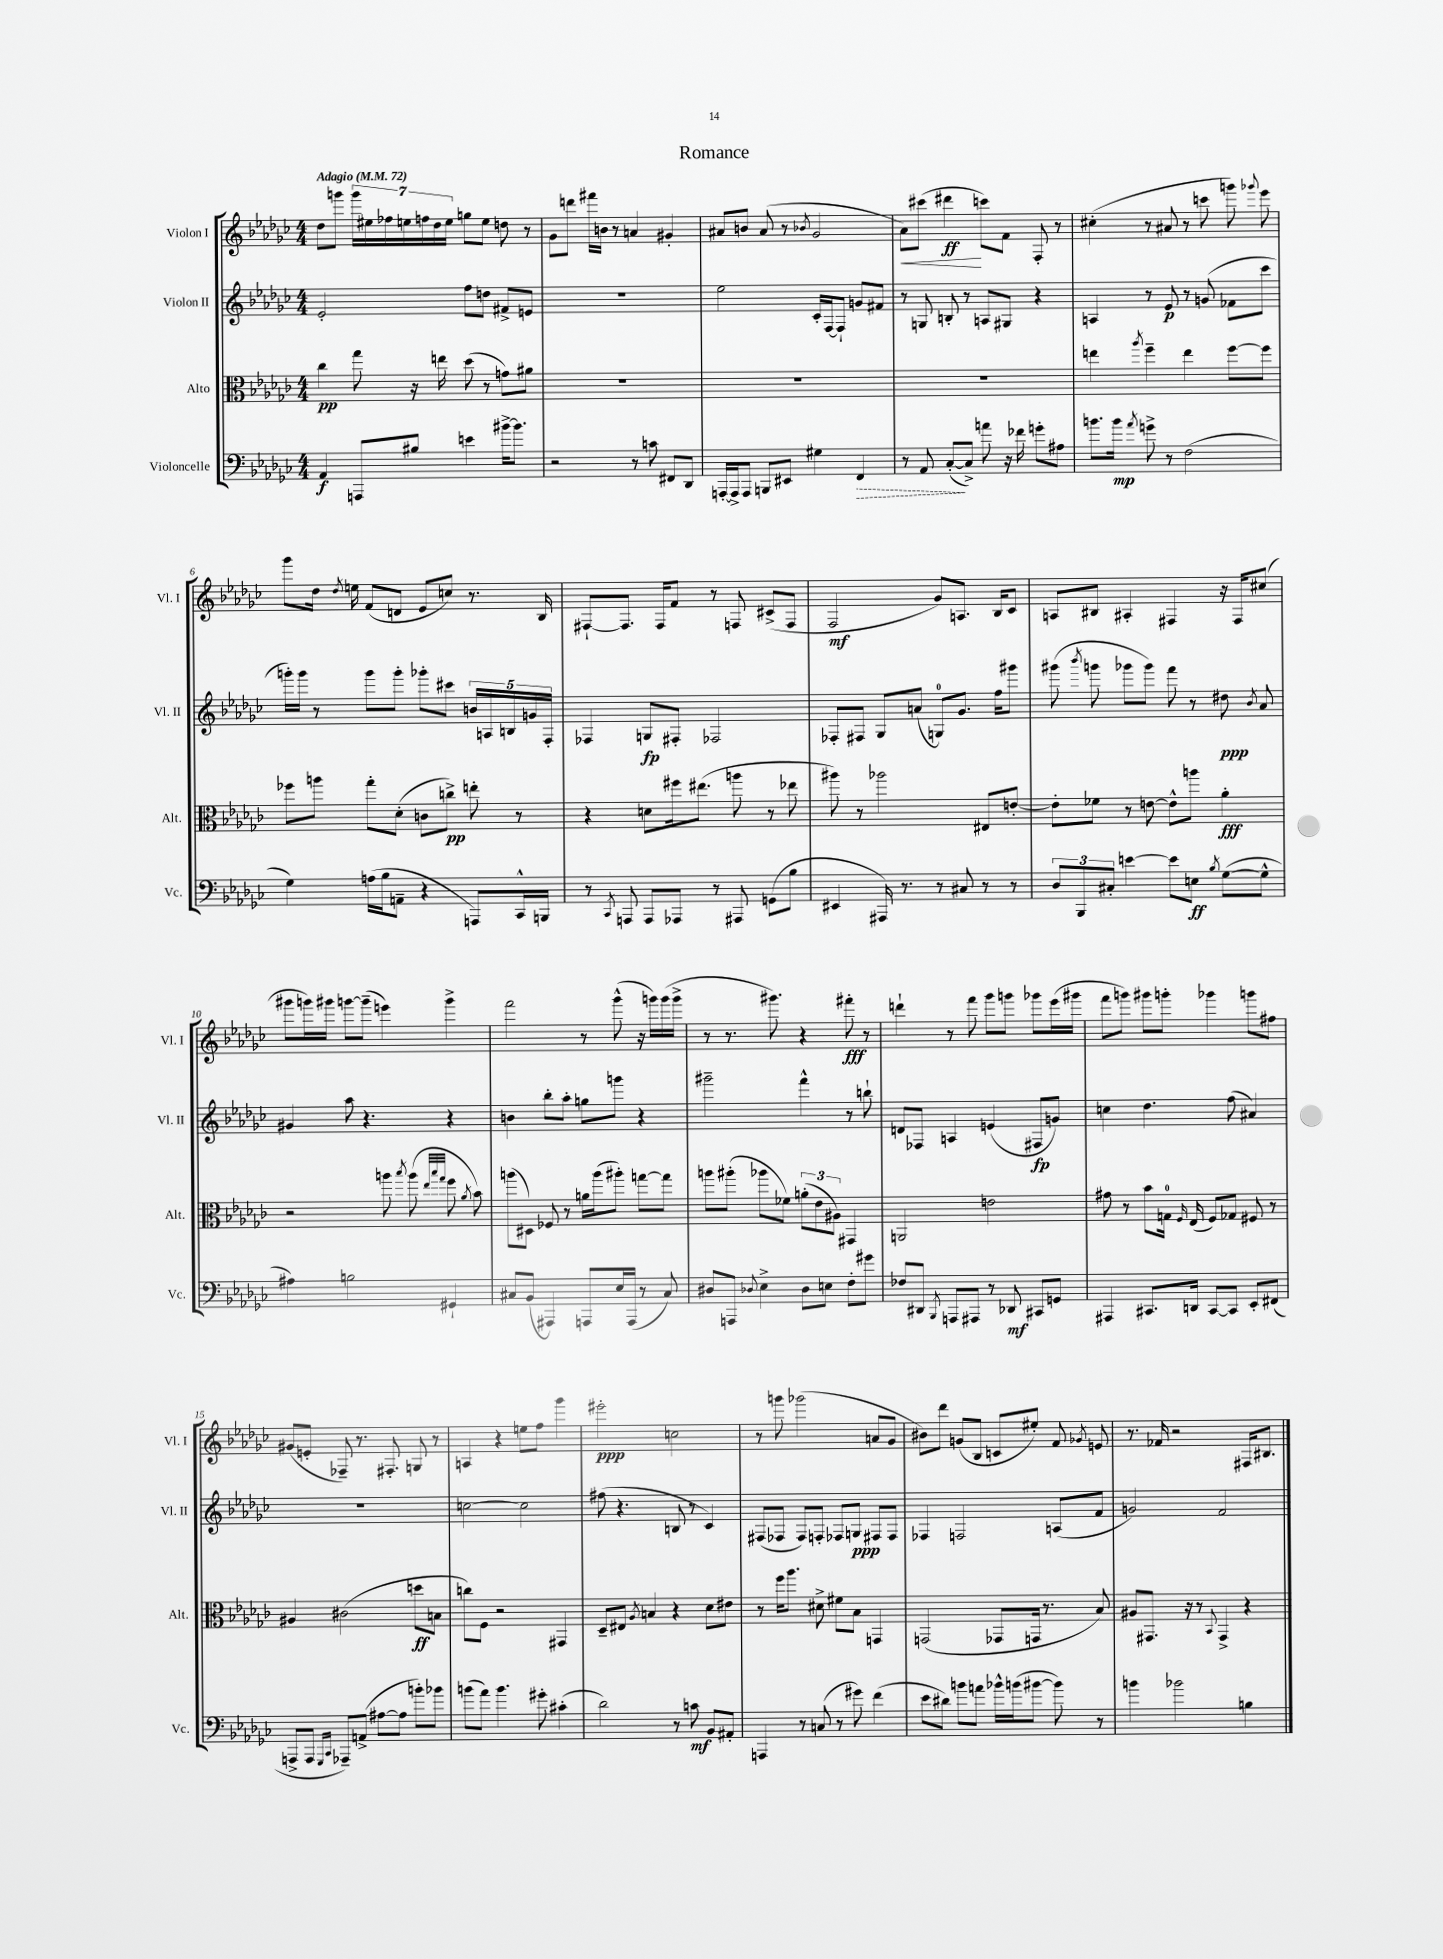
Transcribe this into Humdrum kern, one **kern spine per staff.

**kern	**kern	**kern	**kern
*staff4	*staff3	*staff2	*staff1
*clefF4	*clefC3	*clefG2	*clefG2
*k[b-e-a-d-g-c-]	*k[b-e-a-d-g-c-]	*k[b-e-a-d-g-c-]	*k[b-e-a-d-g-c-]
*M4/4	*M4/4	*M4/4	*M4/4
*MM72	*MM72	*MM72	*MM72
4AA-	4cc-	2e-'	8dd-
.	.	.	8ggg
8AAA	8gg-	.	28ggg
.	.	.	28ee#
.	.	.	28ff-
.	.	.	28ee
8B#	16r	.	.
.	.	.	28ff
.	.	.	28dd-
.	16ee	.	.
.	.	.	28ee
4e	(8dd-	8ff	8gg
.	8r	8dd	8ee
[16b#^	8g)	8f#^	8dd
8.b#]	.	.	.
.	8a#	8e	8r
=	=	=	=
2r	1r	1r	8g-
.	.	.	8ddd
.	.	.	16fff#
.	.	.	16b
.	.	.	8r
8r	.	.	4a
8c	.	.	.
8FF#	.	.	4g#'
8DD-	.	.	.
=	=	=	=
[16AAA'	1r	2ee-	8a#
16AAA^]	.	.	.
8AAA	.	.	8b
8BBB	.	.	(8a#
8EE#	.	.	8r
.	.	.	8qb-
4G#	.	16c-'	2g-
.	.	[16F	.
.	.	8F`]	.
4FF	.	8g	.
.	.	8f#	.
=	=	=	=
8r	1r	8r	8a-)
8AA-	.	8G	(8ccc#
([8C-'	.	8B'	4ddd#
8C-^])	.	8r	.
8a	.	8A	8ccc)
16r	.	8G#	8f
16f-	.	.	.
8g'	.	4r	8F'
8A#	.	.	8r
=	=	=	=
8.b	4ee	4A	(4cc#'
16b	.	.	.
8qa-	8qaa-	.	.
8g^	4ff~	8r	8r
8r	.	8e-	8a#
(2F	4ee	8r	8r
.	.	(8g	8ccc
.	[8ff	8f-	8ggg)
.	.	.	8qqggg-
.	8ff]	8ccc-	8eee-
=	=	=	=
4G-)	8ff-	16ggg')	8ggg-
.	.	16ggg	.
.	8aa	8r	16dd-
.	.	.	8qdd-
.	.	.	16ee
(16A	8gg-'	8ggg	(8f
16B-	.	.	.
8AA~	(8d-'	8ggg'	8d
4r	8c	8ggg-'	8e-
.	8cc^)	8ccc#	8cc)
8AAA)	8ee'	20b	8.r
.	.	20A	.
.	.	20B	.
16CC-^^	8r	.	.
.	.	20g	.
16BBB	.	.	16B-
.	.	20F'	.
=	=	=	=
8r	4r	4F-	[8F#`
8qCC-	.	.	.
8AAA	.	.	8.F#]
8AAA	8d	8G	.
.	.	.	16F#
8AAA-	16ff#	8F#'	8f
.	(8.ee#	.	.
8r	.	2F-	8r
8AAA#	8aa	.	8F
(8GG	8r	.	(8c#^
8B-	8ee-	.	8F
=	=	=	=
4EE#	8aa#)	8F-'	2F
.	8r	8F#	.
16AAA#)	2aa-	8G-	.
8.r	.	.	.
.	.	(8a	.
8r	.	8G)	8g-)
8C#	.	8.g-	8.A
8r	8E#	.	.
.	.	16ff	16B-
8r	[8e'	8ggg#	8c-
=	=	=	=
12D-	8e']	(8ggg#	8A
12BBB-	.	.	.
.	.	8qbbb-	.
.	8f-	8ggg	8B#
12C#'	.	.	.
[4e	8r	8ggg-	4A#'
.	[8e	8ggg-)	.
8e]	8e^^]	8fff	4F#
8E	8aa	8r	.
8qB-	.	.	.
([8G-	4a-'	8dd#	16r
.	.	.	16F#
.	.	8qb-	.
8G-^^]	.	8a-	(8cc#
=	=	=	=
4A#)	2r	4g#	8ggg#
.	.	.	16ggg)
.	.	.	16ggg#
2B	.	8aa-	[8ggg
.	.	4.r	(8ggg~]
.	8aa	.	4eee)
.	8qbb-	.	.
.	(8aa	.	.
.	32qqee-	.	.
.	32qqbb-	.	.
.	32qqgg-	.	.
4GG#`	8ff	4r	4ggg^
.	8qa-	.	.
.	8b-)	.	.
=	=	=	=
8C#	(8aa	4b	2fff
(8BB-	8D#)	.	.
4AAA#)	8F-	8bb-'	.
.	8r	8aa-'	.
8AAA	16a	8gg	8r
.	(16aa	.	.
16E-	8aa#')	8ggg	(8ggg-^^
(16AAA	.	.	.
8r	[8gg	4r	16r
.	.	.	16ggg)
8C#)	8gg]	.	(16ggg
.	.	.	16ggg^
=	=	=	=
8D#	8aa	2ggg#~	8r
8AAA	(8aa#'	.	8.r
8qqD-	.	.	.
4E-^	8aa-	.	.
.	.	.	8.ggg#)
.	8f-)	.	.
8D-	(12a'	4fff^^	4r
.	12e-	.	.
8E	.	.	.
.	12A#)	.	.
8F'	4GG#	8r	8fff#'
8g#	.	8bb`	8r
=	=	=	=
8F-	2AA	8d	4ddd`
8DD#	.	8F-	.
8qBBB-	.	.	.
8AAA	.	4A	8r
8AAA#	.	.	8fff
8r	2e	(4e	8ggg-
8DD-	.	.	8ggg
8CC#	.	8F#	8ggg-
8GG	.	8g)	(16eee-
.	.	.	16ggg#
=	=	=	=
4AAA#	8g#	4cc	8fff
.	8r	.	8ggg)
8.CC#	8b-	4.dd-	8ggg#
.	16G	.	8ggg'
.	16qqF	.	.
16DD	(16E-	.	.
[8CC#	8F)	.	4ggg-
8CC#]	8G-	(8ff	.
8EE-'	8F#	4a#)	8ggg
(8FF#	8r	.	8ff#
=	=	=	=
8AAA^	4A#	1r	(8g#
8AAA	.	.	8e'
16qqGGG-	.	.	.
16qqCC-	.	.	.
8AAA-~)	(2c#	.	8F-~)
(8AA^	.	.	8.r
[8A#	.	.	.
.	.	.	8.F#'
8A#]	.	.	.
8b')	8dd	.	8G
8b-	8B	.	8r
=	=	=	=
(8b	8cc)	[2cc	4A
8a-)	8F	.	.
4.b	2r	.	4r
.	.	2cc]	8ee
8g#'	.	.	8ff
(4c#'	4GG#	.	4ggg-
=	=	=	=
2d-)	8D-~	(8ff#	2eee#'
.	8E#	4.r	.
.	8qA-	.	.
.	4B	.	.
8r	4r	8B	2cc
8c	.	8r	.
8BB-	8d-	4c-)	.
8AA#'	8e#	.	.
=	=	=	=
4AAA	8r	(8F#	8r
.	16ff	8F-	8ggg
.	8.aa-	.	.
8r	.	8F-)	(2ggg-
(8C	8d#^	8F'	.
8r	8f#	8F-	.
8g#)	8B-	8G	.
(4f	4GG	8F#	8a
.	.	8F#	8g-
=	=	=	=
8e-	(2GG	4F-	8b#)
8d#)	.	.	8ddd-
8b	.	2F	(8g
8a	.	.	8B-
16b-^^	8GG-	.	8c
(16b	.	.	.
[8b#	16GG	.	8ee#')
.	8.r	.	.
8b#])	.	(8A	8f
.	.	.	8qg-
8r	8B-)	8f	8e
=	=	=	=
4b	8A#	2g)	8.r
.	8.GG#	.	.
.	.	.	16f-
2b-	.	.	2r
.	16r	.	.
.	8r	.	.
.	8qqBB-	.	.
.	4GG#^	2f	.
4B	4r	.	16F#
.	.	.	8.B#
==	==	==	==
*-	*-	*-	*-
